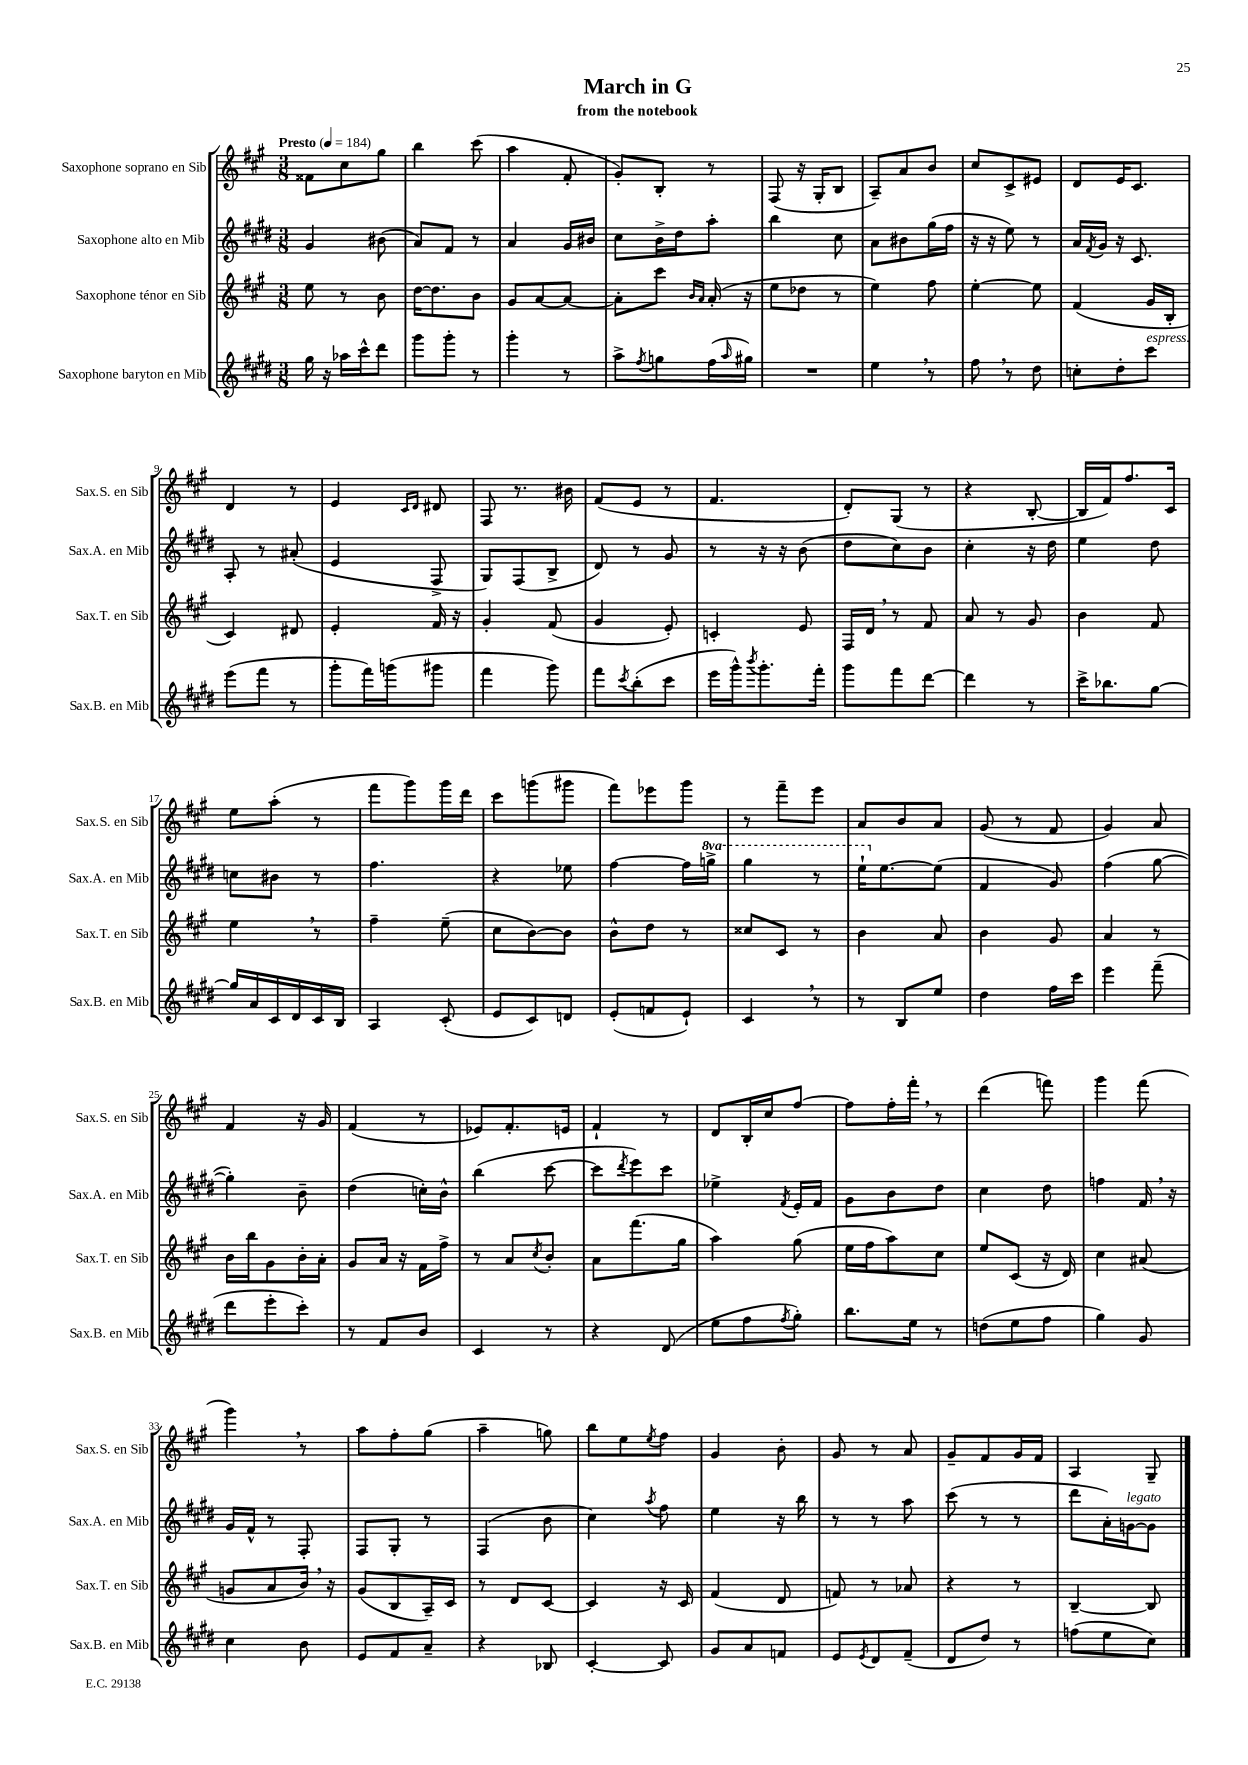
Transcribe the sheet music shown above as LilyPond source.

\header { title = "March in G" subtitle = "from the notebook" }
<<
\new StaffGroup <<
\new Staff = "s0" \with { instrumentName = "Saxophone soprano en Sib" shortInstrumentName = "Sax.S. en Sib" } {
    \clef treble \key a \major \numericTimeSignature \time 3/8 \tempo "Presto" 4 = 184
    fisis'8 cis''8 gis''8 |
    b''4 cis'''8( |
    a''4 fis'8-. |
    gis'8-.) b8-. r8 |
    fis8( r16 gis16-. b8 |
    a8--) a'8 b'8 |
    cis''8 cis'8-> eis'8 |
    d'8 e'16 cis'8. |
    d'4 r8 |
    e'4 \grace { cis'16 d'16 } dis'8 |
    fis8 r8. bis'16 |
    fis'8( e'8 r8 |
    fis'4. |
    d'8-.) gis8( r8 |
    r4 b8~-. |
    b16 fis'16) fis''8. cis'16 |
    e''8 a''8-.( r8 |
    fis'''8 gis'''8) gis'''16 d'''16 |
    cis'''8 g'''8( gis'''8 |
    fis'''8) ees'''8 gis'''8 |
    r8 fis'''8-- e'''8 |
    a'8 b'8 a'8 |
    gis'8( r8 fis'8 |
    gis'4) a'8 |
    fis'4 r16 gis'16 |
    fis'4( r8 |
    ees'8) fis'8.-. e'16 |
    fis'4-! r8 |
    d'8 b16-. cis''16 fis''8~ |
    fis''8 fis''16-. fis'''16-. \breathe r8 |
    d'''4( f'''8) |
    gis'''4 fis'''8( |
    gis'''4) \breathe r8 |
    a''8 fis''8-. gis''8( |
    a''4-- g''8) |
    b''8 e''8 \acciaccatura { e''8 } fis''8 |
    gis'4 b'8-. |
    gis'8 r8 a'8 |
    gis'8-- fis'8 gis'16 fis'16 |
    a4 gis8-- \bar "|." |
}
\new Staff = "s1" \with { instrumentName = "Saxophone alto en Mib" shortInstrumentName = "Sax.A. en Mib" } {
    \clef treble \key e \major \numericTimeSignature \time 3/8 \set Staff.ottavationMarkups = #ottavation-simple-ordinals
    gis'4 bis'8( |
    a'8) fis'8 r8 |
    a'4 gis'16 bis'16 |
    cis''8 b'16-> dis''16 a''8-. |
    b''4 cis''8 |
    a'8 bis'8 gis''16( fis''16 |
    r16 r16 e''8) r8 |
    a'16 \acciaccatura { fis'8 } gis'16 r16 cis'8. |
    a8-. r8 ais'8-.( |
    e'4 fis8-> |
    gis8) fis8( b8-> |
    dis'8) r8 gis'8 |
    r8 r16 r16 b'8( |
    dis''8 cis''8) b'8 |
    cis''4-. r16 dis''16 |
    e''4 dis''8 |
    c''8 bis'8 r8 |
    fis''4. |
    r4 ees''8 |
    fis''4~ fis''16 \ottava #1 g'''16-> |
    gis'''4 r8 |
    e'''16-! \ottava #0 e''8.~ e''8( |
    fis'4 gis'8) |
    fis''4( gis''8~ |
    gis''4-.) b'8-- |
    dis''4( c''16-.) b'16-^ |
    b''4( cis'''8~ |
    cis'''8 \acciaccatura { dis'''8 } e'''8) cis'''8 |
    ees''4-> \acciaccatura { fis'8 } e'16-. fis'16 |
    gis'8 b'8 dis''8 |
    cis''4 dis''8 |
    f''4 fis'16 \breathe r16 |
    gis'16 fis'16-^ r8 fis8-. |
    fis8 gis8-. r8 |
    fis4( b'8 |
    cis''4) \acciaccatura { a''8 } fis''8 |
    e''4 r16 b''16 |
    r8 r8 a''8 |
    cis'''8( r8 r8 |
    dis'''8 a'16-.) g'16~^\markup { \italic "legato" } g'8 \bar "|." |
}
\new Staff = "s2" \with { instrumentName = "Saxophone ténor en Sib" shortInstrumentName = "Sax.T. en Sib" } {
    \clef treble \key a \major \numericTimeSignature \time 3/8
    e''8 r8 b'8 |
    d''16~ d''8. b'8 |
    gis'8 a'8~ a'8~ |
    a'8-. cis'''8 \grace { b'16 a'16 } a'16-.( r16 |
    e''8 des''8 r8 |
    e''4) fis''8 |
    e''4~-. e''8 |
    fis'4( gis'16 b16-. |
    cis'4) dis'8 |
    e'4-. fis'16 r16 |
    gis'4-. fis'8( |
    gis'4 e'8-.) |
    c'4-. e'8 |
    fis16 d'16 \breathe r8 fis'8 |
    a'8 r8 gis'8 |
    b'4 fis'8 |
    e''4 \breathe r8 |
    fis''4-- e''8--( |
    cis''8 b'8~) b'8 |
    b'8-^ d''8 r8 |
    cisis''8 cis'8 r8 |
    b'4 a'8 |
    b'4 gis'8 |
    a'4 r8 |
    b'16 b''16 gis'8 b'16-. a'16-. |
    gis'8 a'16 r16 fis'16 fis''16-> |
    r8 a'8 \acciaccatura { cis''8 } b'8-. |
    a'8 fis'''8.( gis''16 |
    a''4) gis''8( |
    e''16 fis''16 a''8) cis''8 |
    e''8 cis'8( r16 d'16) |
    cis''4 ais'8( |
    g'8 a'8 b'16) \breathe r16 |
    gis'8( b8 a16--) cis'16 |
    r8 d'8 cis'8~ |
    cis'4 r16 cis'16 |
    fis'4( d'8 |
    f'8) r8 aes'8 |
    r4 r8 |
    b4~-- b8 \bar "|." |
}
\new Staff = "s3" \with { instrumentName = "Saxophone baryton en Mib" shortInstrumentName = "Sax.B. en Mib" } {
    \clef treble \key e \major \numericTimeSignature \time 3/8
    gis''16 r16 aes''16 cis'''16-^ dis'''8 |
    gis'''8 gis'''8-. r8 |
    gis'''4-. r8 |
    a''8-> \acciaccatura { fis''8 } g''8 fis''16( \grace { a''16 } gis''16) |
    R4. |
    e''4 \breathe r8 |
    fis''8 \breathe r8 dis''8 |
    c''8-. dis''8-. cis'''8^\markup { \italic "espress." } |
    e'''8( fis'''8 r8 |
    gis'''8-. fis'''16) g'''16( gis'''8 |
    fis'''4 gis'''8) |
    fis'''8 \acciaccatura { cis'''8 } b''8-.( cis'''8 |
    e'''16 gis'''16-^) \acciaccatura { b'''8 } gis'''8.-. fis'''16-. |
    gis'''8 fis'''8 dis'''8~ |
    dis'''4 r8 |
    cis'''16-> bes''8. gis''8~ |
    gis''16 a'16 cis'16 dis'16 cis'16 b16 |
    a4 cis'8-.( |
    e'8 cis'8) d'8 |
    e'8-.( f'8 e'8-!) |
    cis'4 \breathe r8 |
    r8 b8 e''8 |
    dis''4 fis''16 cis'''16 |
    e'''4 fis'''8--( |
    dis'''8 e'''8-. cis'''8-.) |
    r8 fis'8 b'8 |
    cis'4 r8 |
    r4 dis'8( |
    e''8 fis''8 \acciaccatura { fis''8 } gis''8-.) |
    b''8. e''16 r8 |
    d''8( e''8 fis''8 |
    gis''4) gis'8 |
    cis''4 b'8 |
    e'8 fis'8 a'8-- |
    r4 bes8 |
    cis'4~-. cis'8 |
    gis'8 a'8 f'8 |
    e'8 \acciaccatura { e'8 } dis'8 fis'8--( |
    dis'8 dis''8) r8 |
    f''8( e''8 cis''8) \bar "|." |
}
>>
>>
